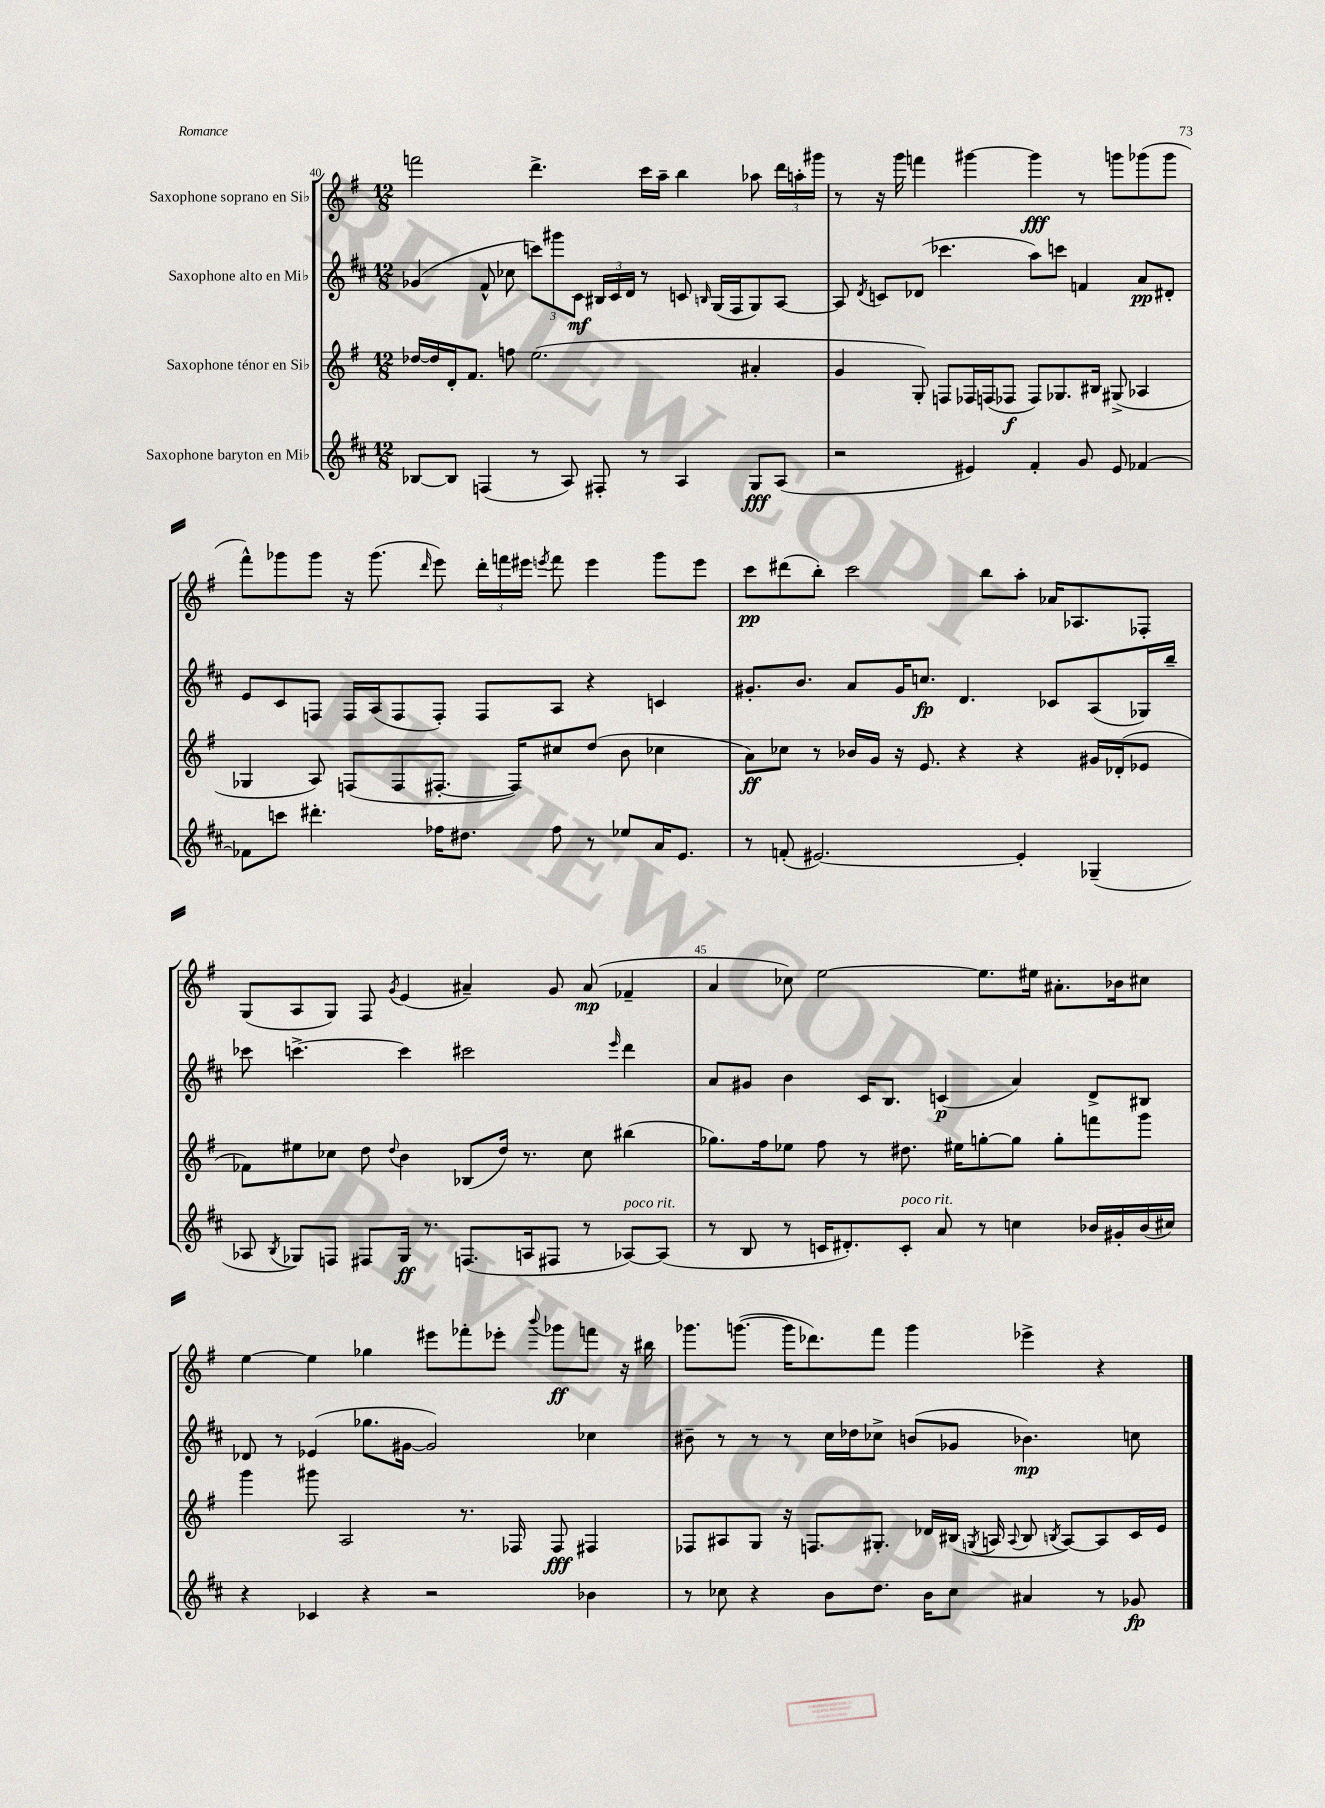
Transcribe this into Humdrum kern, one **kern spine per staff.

**kern	**dynam	**kern	**dynam	**kern	**dynam	**kern	**dynam
*part4	*part4	*part3	*part3	*part2	*part2	*part1	*part1
*staff4	*staff4	*staff3	*staff3	*staff2	*staff2	*staff1	*staff1
*I"Saxophone baryton en Mi♭	*	*I"Saxophone ténor en Si♭	*	*I"Saxophone alto en Mi♭	*	*I"Saxophone soprano en Si♭	*
*clefG2	*	*clefG2	*	*clefG2	*	*clefG2	*
*k[f#c#]	*	*k[f#]	*	*k[f#c#]	*	*k[f#]	*
*M12/8	*	*M12/8	*	*M12/8	*	*M12/8	*
=40	=40	=40	=40	=40	=40	=40	=40
[8B-X/L	.	[16dd-X/LL	.	(4g-X/	.	2fffn\	.
.	.	16dd-/]	.	.	.	.	.
8B-/J]	.	16d'/J	.	.	.	.	.
.	.	8.f#/J	.	.	.	.	.
(4Fn/	.	.	.	8f#^^/	.	.	.
.	.	8ffn\	.	8cc-X\	.	.	.
8r	.	(2.ee\	.	12cccn\L)	.	4.ddd^\	.
.	.	.	.	12ggg#X\	.	.	.
8A/)	.	.	.	.	.	.	.
.	.	.	.	12c#\J	mf	.	.
8F#X'/	.	.	.	24B#X/LL	.	.	.
.	.	.	.	24c#/	.	.	.
.	.	.	.	24d/JJ	.	.	.
8r	.	.	.	8r	.	16ccc\LL	.
.	.	.	.	.	.	16aa~\JJ	.
4A/	.	.	.	8cn/	.	4bb\	.
.	.	.	.	16qqBn/	.	.	.
.	.	.	.	(16G/LL	.	.	.
.	.	.	.	16F#/J	.	.	.
8G/L	fff	4a#X'/	.	8G/)	.	8aa-X\	.
(8A/J	.	.	.	[8A/J	.	24ddd\LL	.
.	.	.	.	.	.	24aan'\	.
.	.	.	.	.	.	24ggg#X\JJ	.
=41	=41	=41	=41	=41	=41	=41	=41
2r	.	4g/	.	8A/]	.	8r	.
.	.	.	.	8qd/	.	.	.
.	.	.	.	8cn/L	.	16r	.
.	.	.	.	.	.	16ggg\	.
.	.	8G'/)	.	(8d-X/J	.	4fffn\	.
.	.	8Fn/L	.	4.ccc-X\	.	.	.
4e#X/)	.	16F-X/L	.	.	.	[4ggg#X\	.
.	.	(16Fn/J	.	.	.	.	.
.	.	8F-X/J	f	.	.	.	.
4f#'/	.	8F-/L)	.	8aa\L)	.	4ggg#\]	fff
.	.	8.G-X/	.	8cccn\J	.	.	.
8g/	.	.	.	4fn/	.	8r	.
.	.	16B#X/Jk	.	.	.	.	.
8e#/	.	(8G#X^/	.	.	.	8gggn\L	.
[4f-X/	.	4A-X/	.	8a/L	pp	(8ggg-X\	.
.	.	.	.	8d#X'/J	.	8ggg-\J	.
!!LO:LB:g=z
=42	=42	=42	=42	=42	=42	=42	=42
8f-X\L]	.	4G-X/	.	8e/L	.	8fff#^^\L)	.
8cccn\J	.	.	.	8c#/	.	8ggg-X\	.
4.ddd#X'\	.	8A/)	.	8Fn/J	.	8ggg-\J	.
.	.	(8Fn/L	.	16F/LL	.	16r	.
.	.	.	.	(16A/J	.	(8.ggg-\	.
.	.	8F/	.	8F/	.	.	.
.	.	.	.	.	.	16qqddd/	.
16ff-X\KL	.	[8.F#X'/J	.	8F'/J)	.	8eee\)	.
8.dd#X\J	.	.	.	.	.	.	.
.	.	.	.	8F/L	.	24ddd'\LL	.
.	.	.	.	.	.	24fffn\	.
.	.	16F#/KL])	.	.	.	.	.
.	.	.	.	.	.	24eee#X\JJ	.
.	.	.	.	.	.	8qeeen/	.
8ff-\	.	8cc#X/	.	8A/J	.	8fff\	.
8r	.	(8dd/J	.	4r	.	4eee\	.
8ee-X/L	.	8b\	.	.	.	.	.
16a/K	.	4cc-X\	.	4cn/	.	8ggg-\L	.
8.e/J	.	.	.	.	.	.	.
.	.	.	.	.	.	8eee\J	.
=43	=43	=43	=43	=43	=43	=43	=43
8r	.	8a\L)	ff	8.g#X'/L	.	8ccc\L	pp
(8fn'/	.	8cc-X\J	.	.	.	(8ddd#X\	.
.	.	.	.	8.b/J	.	.	.
[2.e#X/)	.	8r	.	.	.	8bb'\J)	.
.	.	16b-X/LL	.	8a/L	.	2ccc\	.
.	.	16g/JJ	.	.	.	.	.
.	.	16r	.	16g#/K	.	.	.
.	.	8.e/	.	8.ccn/J	fp	.	.
.	.	4r	.	4.d/	.	.	.
.	.	.	.	.	.	8bb\L	.
4e#'/]	.	4r	.	.	.	8aa'\J	.
.	.	.	.	8c-X/L	.	16a-X/KL	.
.	.	.	.	.	.	8.A-X/	.
(4G-X~/	.	16g#X/LL	.	(8A/	.	.	.
.	.	(16d-X'/J	.	.	.	.	.
.	.	8e-X/J	.	16G-X/L)	.	8F-X'/J	.
.	.	.	.	16bb~/JJ	.	.	.
!!LO:LB:g=z
=44	=44	=44	=44	=44	=44	=44	=44
8A-X/	.	8f-X\L)	.	8ccc-X\	.	(8G/L	.
8qB/	.	.	.	.	.	.	.
8G-X/L)	.	8ee#X\	.	[4.cccn^\	.	8A/	.
8Fn/J	.	8cc-X\J	.	.	.	8G/J)	.
8F#X/L	.	8dd\	.	.	.	8F#/	.
.	.	8qqdd/	.	.	.	8qg/	.
16G-/Jk	ff	4b\	.	4ccc\]	.	(4e/	.
8.r	.	.	.	.	.	.	.
(8.Fn/L	.	(8B-X/L	.	2ccc#X\	.	4a#X~/)	.
.	.	16dd/Jk)	.	.	.	.	.
16An/k	.	8.r	.	.	.	.	.
8F#X/J	.	.	.	.	.	8g/	.
8r	.	8cc-\	.	.	.	(8a#/	mp
.	.	.	.	16qqeee/	.	.	.
!LO:TX:a:i:t=poco rit.	!	!	!	!	!	!	!
[8A-X/L)	.	(4bb#X\	.	4ddd\	.	4f-X~/	.
(8A-/J]	.	.	.	.	.	.	.
=45	=45	=45	=45	=45	=45	=45	=45
8r	.	8.gg-X\L)	.	8a/L	.	4a/	.
8B/	.	.	.	8g#X/J	.	.	.
.	.	16ff#\k	.	.	.	.	.
8r	.	8ee-X\J	.	4b\	.	8cc-X\)	.
16cn/KL	.	8ff#\	.	.	.	[2ee\	.
8.d#X'/)	.	.	.	.	.	.	.
.	.	8r	.	16c#/KL	.	.	.
.	.	.	.	8.B/J	.	.	.
!LO:TX:a:i:t=poco rit.	!	!	!	!	!	!	!
8c'/J	.	8.dd#X\	.	.	.	.	.
8a/	.	.	.	(4cn/	p	.	.
.	.	16ee#X\KL	.	.	.	.	.
8r	.	[8ggn'\	.	.	.	8.ee\L]	.
4ccn\	.	8gg\J]	.	4a/)	.	.	.
.	.	.	.	.	.	16ee#X\Jk	.
.	.	8gg'\L	.	.	.	8.a#X'\L	.
16b-X/LL	.	8fffn\	.	8d^/L	.	.	.
16g#X'/	.	.	.	.	.	16b-X\k	.
(16b-/	.	8ggg\J	.	8B#X/J	.	8cc#X\J	.
16cc#X/JJ)	.	.	.	.	.	.	.
!!LO:LB:g=z
=46	=46	=46	=46	=46	=46	=46	=46
4r	.	4ggg\	.	8d-X/	.	[4ee\	.
.	.	.	.	8r	.	.	.
4c-X/	.	8ggg#X\	.	(4e-X/	.	4ee\]	.
.	.	2A/	.	.	.	.	.
4r	.	.	.	8.gg-X\L	.	4gg-X\	.
.	.	.	.	[16g#X\Jk	.	.	.
2r	.	.	.	2g#/])	.	8eee#X\L	.
.	.	8.r	.	.	.	8fff-X'\	.
.	.	.	.	.	.	8eee-X'\J	.
.	.	16F-X/	.	.	.	.	.
.	.	.	.	.	.	8qqbbb/	.
.	.	8F-/	fff	.	.	8ggg-X\L	ff
4b-X\	.	4F#X/	.	4cc-X\	.	8fffn\J	.
.	.	.	.	.	.	16r	.
.	.	.	.	.	.	16bb#X\	.
=47	=47	=47	=47	=47	=47	=47	=47
8r	.	8F-X/L	.	8b#X~\	.	8.ggg-X\L	.
8cc-X\	.	8A#X/	.	8r	.	.	.
.	.	.	.	.	.	([8.gggn\J	.
4r	.	8G/J	.	8r	.	.	.
.	.	16r	.	8r	.	16ggg\KL]	.
.	.	8.Fn/L	.	.	.	8.ddd-X\)	.
8b\L	.	.	.	16cc#\LL	.	.	.
.	.	.	.	16dd-X\J	.	.	.
8.dd\J	.	8.G#X'/J	.	8cc-X^\J	.	8fff#\J	.
.	.	.	.	(8bn/L	.	4ggg\	.
16b\KL	.	16d-X/LL	.	.	.	.	.
8cc-\J	.	(16B#X/JJ	.	8g-X/J	.	.	.
.	.	8qGn/	.	.	.	.	.
.	.	16An/	.	.	.	.	.
.	.	8qqA/	.	.	.	.	.
4a#X/	.	8B#/	.	4.b-X\)	mp	4eee-X^\	.
.	.	8qBn/	.	.	.	.	.
.	.	[8A/L)	.	.	.	.	.
8r	.	8A/]	.	.	.	4r	.
8g-X/	fp	16c/L	.	8ccn\	.	.	.
.	.	16e/JJ	.	.	.	.	.
==	==	==	==	==	==	==	==
*-	*-	*-	*-	*-	*-	*-	*-
